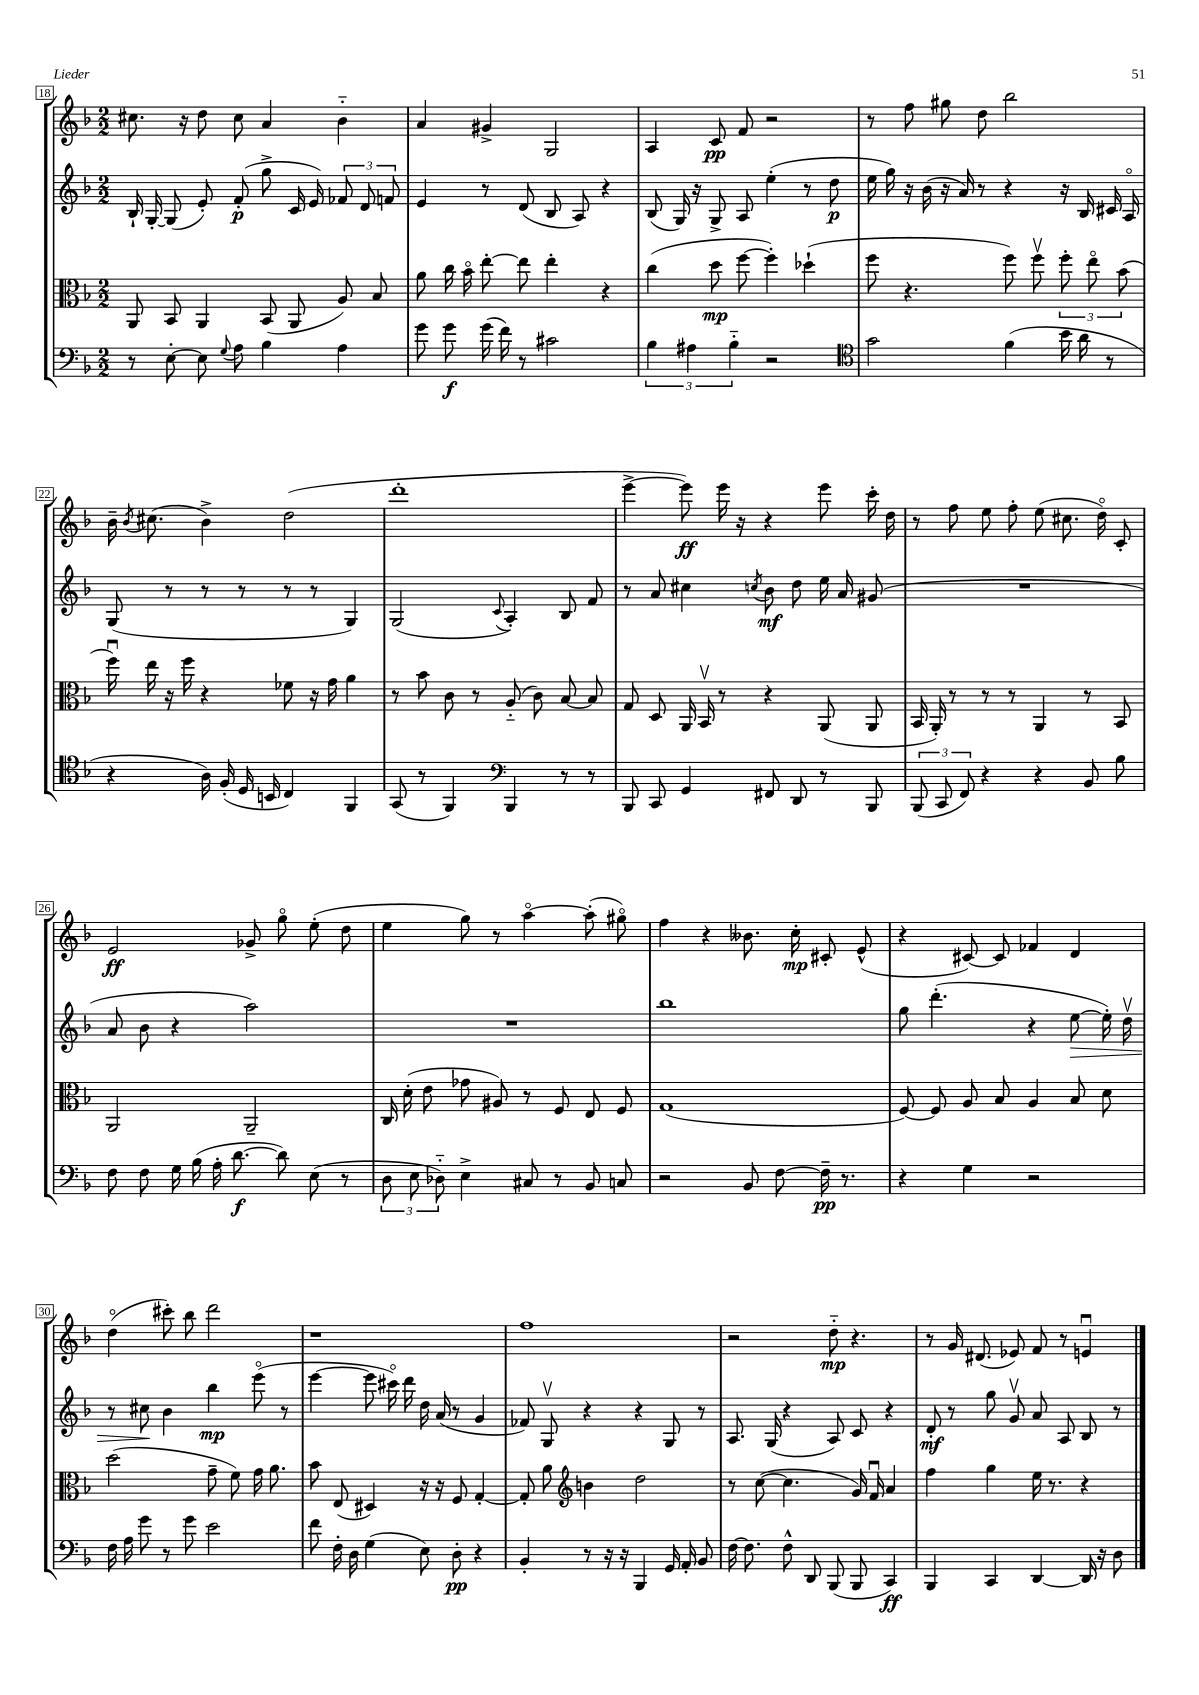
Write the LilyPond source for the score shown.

<<
\new StaffGroup <<
\new Staff = "s0" {
    \clef treble \key f \major \numericTimeSignature \time 2/2
    \autoBeamOff cis''8. r16 d''8 cis''8 a'4 bes'4-_ |
    a'4 gis'4-> g2 |
    a4 c'8\pp f'8 r2 |
    r8 f''8 gis''8 d''8 bes''2 |
    bes'16-- \acciaccatura { bes'8 } cis''8.( bes'4->) d''2( |
    d'''1-. |
    e'''4~-> e'''8\ff) e'''16 r16 r4 e'''8 c'''16-. d''16 |
    r8 f''8 e''8 f''8-. e''8( cis''8. d''16\flageolet) c'8-. |
    e'2\ff ges'8-> g''8\flageolet e''8-.( d''8 |
    e''4 g''8) r8 a''4~\flageolet a''8-.( gis''8\flageolet) |
    f''4 r4 beses'8. c''16-.\mp cis'8-. e'8-^( |
    r4 cis'8~) cis'8 fes'4 d'4 |
    d''4\flageolet( cis'''8-.) bes''8 d'''2 |
    r1 |
    f''1 |
    r2 d''8-_\mp r4. |
    r8 g'16 dis'8.( ees'8) f'8 r8 e'4\downbow \bar "|." |
}
\new Staff = "s1" {
    \clef treble \key f \major \numericTimeSignature \time 2/2
    \autoBeamOff bes16-! g16~-. g8( e'8-.) f'8-.\p( g''8-> c'16 e'16) \tuplet 3/2 { fes'8 d'8 f'8 } |
    e'4 r8 d'8( bes8 a8) r4 |
    bes8( g16) r16 g8-> a8 e''4-.( r8 d''8\p |
    e''16 g''16) r16 bes'16( r16 a'16) r8 r4 r16 bes16 cis'16 a16\flageolet |
    g8( r8 r8 r8 r8 r8 g4) |
    g2( \appoggiatura { c'8 } a4-.) bes8 f'8 |
    r8 a'8 cis''4 \acciaccatura { c''8 } bes'8\mf d''8 e''16 a'16 gis'8( |
    R1 |
    a'8 bes'8 r4 a''2) |
    R1 |
    bes''1 |
    g''8 d'''4.-.( r4 e''8~\> e''16-.) d''16\upbow |
    r8 cis''8\! bes'4 bes''4\mp e'''8\flageolet( r8 |
    e'''4~ e'''8 cis'''16\flageolet) d'''16 d''16 a'16( r8 g'4 |
    fes'8) g8\upbow r4 r4 g8 r8 |
    a8. g16( r4 a8) c'8 r4 |
    d'8-.\mf r8 g''8 g'8\upbow a'8 a8 bes8 r8 \bar "|." |
}
\new Staff = "s2" {
    \clef alto \key f \major \numericTimeSignature \time 2/2
    \autoBeamOff a,8 bes,8 a,4 bes,8( a,8 a8) bes8 |
    a'8 c''16 bes'16\flageolet e''8~-. e''8 e''4-. r4 |
    c''4( d''8\mp f''8~ f''4-.) des''4-!( |
    f''8 r4. f''8) f''8\upbow \tuplet 3/2 { f''8-. e''8\flageolet bes'8( } |
    f''16\downbow) e''16 r16 f''16 r4 fes'8 r16 g'16 a'4 |
    r8 bes'8 c'8 r8 a8-_( c'8) bes8~ bes8 |
    g8 d8 a,16 bes,16\upbow r8 r4 a,8( a,8 |
    bes,16 a,16-.) r8 r8 r8 a,4 r8 bes,8 |
    a,2 a,2-- |
    c16 d'16-.( e'8 ges'8 ais8) r8 f8 e8 f8 |
    g1( |
    f8~) f8 a8 bes8 a4 bes8 d'8 |
    d''2( g'8-- f'8) g'16 a'8. |
    bes'8 e8( dis4) r16 r16 f8 g4~-. |
    g8-. a'8 \clef treble b'4 d''2 |
    r8 c''8~( c''4. g'16) f'16\downbow a'4 |
    f''4 g''4 e''16 r8. r4 \bar "|." |
}
\new Staff = "s3" {
    \clef bass \key f \major \numericTimeSignature \time 2/2
    \autoBeamOff r8 e8~-. e8 \appoggiatura { g8 } a8 bes4 a4 |
    g'8 g'8\f g'16( f'16) r8 cis'2 |
    \tuplet 3/2 { bes4 ais4 bes4-_ } r2 |
    \clef tenor g'2 f'4( bes'16 a'16 r8 |
    r4 a16) f16-.( d16 b,16 c4) f,4 |
    g,8( r8 f,4) \clef bass bes,,4 r8 r8 |
    bes,,8 c,8 g,4 fis,8 d,8 r8 bes,,8 |
    \tuplet 3/2 { bes,,8( c,8 f,8) } r4 r4 bes,8 bes8 |
    f8 f8 g16 bes16( a16-. d'8.~\f d'8) e8( r8 |
    \tuplet 3/2 { d8 e8 des8-_) } e4-> cis8 r8 bes,8 c8 |
    r2 bes,8 f8~ f16--\pp r8. |
    r4 g4 r2 |
    f16 a16 g'8 r8 g'8 e'2 |
    f'8 f16-. d16 g4( e8) d8-.\pp r4 |
    bes,4-. r8 r16 r16 bes,,4 g,16 a,16-. bes,8 |
    f16~ f8. f8-^ d,8 bes,,8( bes,,8 c,4\ff) |
    bes,,4 c,4 d,4~ d,16 r16 d8 \bar "|." |
}
>>
>>
\layout { \context { \Score currentBarNumber = #18 \override BarNumber.stencil = #(make-stencil-boxer 0.1 0.3 ly:text-interface::print) } }
